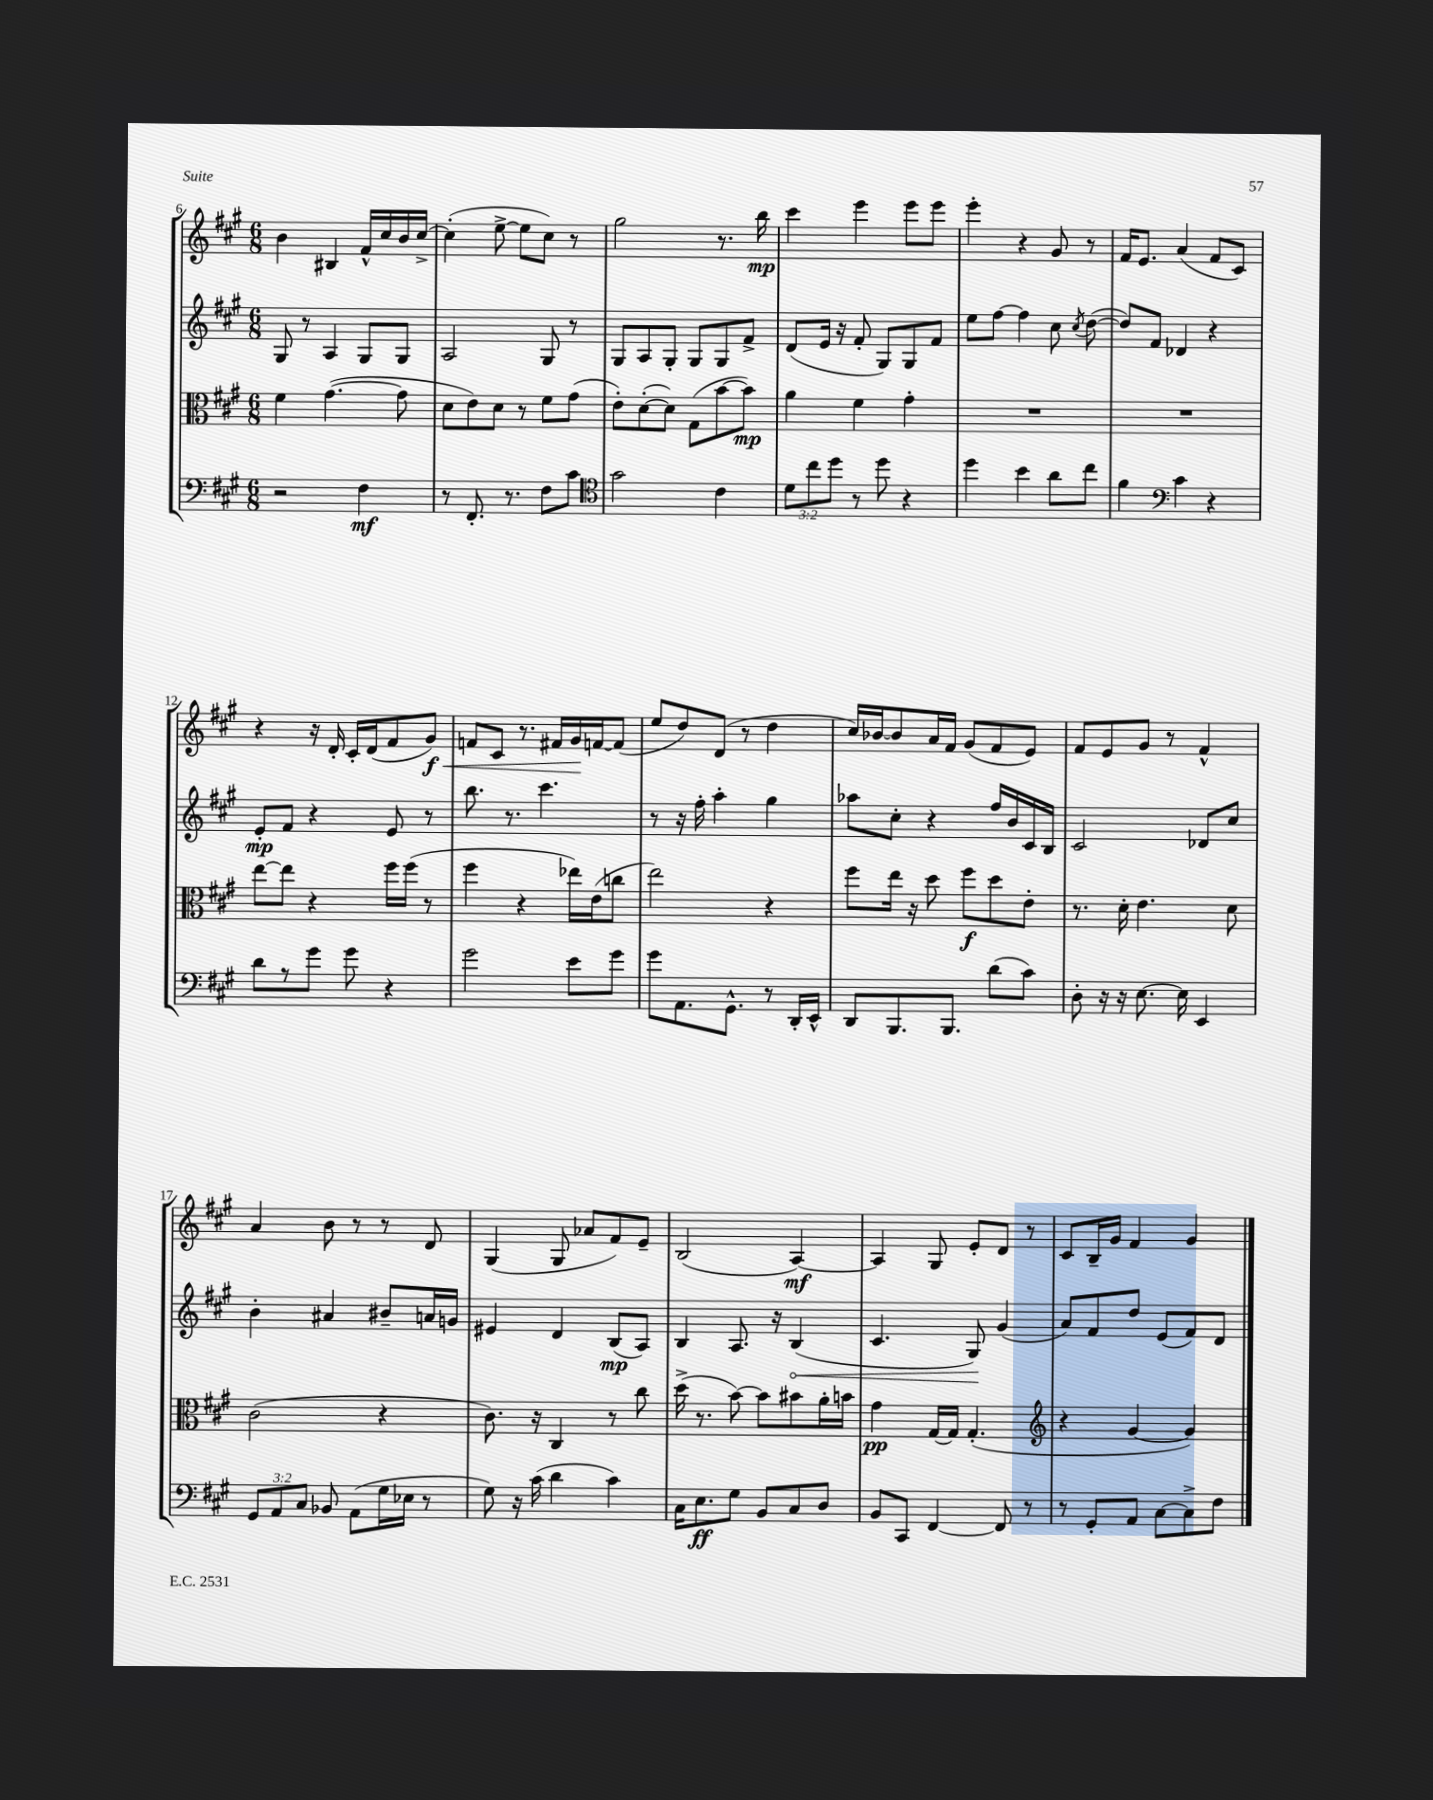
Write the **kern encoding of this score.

**kern	**dynam	**kern	**dynam	**kern	**dynam	**kern	**dynam
*part4	*part4	*part3	*part3	*part2	*part2	*part1	*part1
*staff4	*staff4	*staff3	*staff3	*staff2	*staff2	*staff1	*staff1
*clefF4	*	*clefC3	*	*clefG2	*	*clefG2	*
*k[f#c#g#]	*	*k[f#c#g#]	*	*k[f#c#g#]	*	*k[f#c#g#]	*
*M6/8	*	*M6/8	*	*M6/8	*	*M6/8	*
=6	=6	=6	=6	=6	=6	=6	=6
2r	.	4f#\	.	8G#/	.	4b\	.
.	.	.	.	8r	.	.	.
.	.	([4.g#\	.	4A/	.	4B#X/	.
4F#\	mf	.	.	8G#/L	.	16f#^^/LL	.
.	.	.	.	.	.	16cc#/	.
.	.	8g#\]	.	8G#/J	.	16b/	.
.	.	.	.	.	.	[16cc#^/JJ	.
=7	=7	=7	=7	=7	=7	=7	=7
8r	.	8d\L	.	2A/	.	(4cc#'\]	.
8.FF#'/	.	8e\)	.	.	.	.	.
.	.	8d\J	.	.	.	[8ee^\	.
8.r	.	.	.	.	.	.	.
.	.	8r	.	.	.	8ee\L]	.
8F#\L	.	8f#\L	.	8G#/	.	8cc#\J)	.
8c#\J	.	(8g#\J	.	8r	.	8r	.
=8	=8	=8	=8	=8	=8	=8	=8
*clefC4	*	*	*	*	*	*	*
2g#\	.	8e'\L)	.	8G#/L	.	2gg#\	.
.	.	([8d'\	.	8A/	.	.	.
.	.	8d\J])	.	8G#'/J	.	.	.
.	.	(8G#\L	.	8G#/L	.	.	.
4c#\	.	[8b\	.	8G#/	.	8.r	.
.	.	8b\J])	mp	8f#^/J	.	.	.
.	.	.	.	.	.	16bb\	mp
=9	=9	=9	=9	=9	=9	=9	=9
12d\L	.	4a\	.	(8d/L	.	4ccc#\	.
12cc#\	.	.	.	.	.	.	.
.	.	.	.	16e/Jk	.	.	.
12dd\J	.	.	.	.	.	.	.
.	.	.	.	16r	.	.	.
8r	.	4f#\	.	8f#'/	.	4eee\	.
8dd\	.	.	.	8G#/L)	.	.	.
4r	.	4g#'\	.	8G#/	.	8eee\L	.
.	.	.	.	8f#/J	.	8eee\J	.
=10	=10	=10	=10	=10	=10	=10	=10
4dd\	.	2.r	.	8ee\L	.	4eee'\	.
.	.	.	.	[8ff#\J	.	.	.
4b\	.	.	.	4ff#\]	.	4r	.
8a\L	.	.	.	8cc#\	.	8g#/	.
.	.	.	.	8qcc#/	.	.	.
8cc#\J	.	.	.	([8dd\	.	8r	.
=11	=11	=11	=11	=11	=11	=11	=11
4f#\	.	2.r	.	8dd/L])	.	16f#/KL	.
.	.	.	.	.	.	8.e/J	.
.	.	.	.	8f#/J	.	.	.
*clefF4	*	*	*	*	*	*	*
4c#\	.	.	.	4d-X/	.	(4a/	.
4r	.	.	.	4r	.	8f#/L	.
.	.	.	.	.	.	8c#/J)	.
!!LO:LB:g=z
=12	=12	=12	=12	=12	=12	=12	=12
8d\L	.	[8ee\L	.	8e'/L	mp	4r	.
8r	.	8ee\J]	.	8f#/J	.	.	.
8g#\J	.	4r	.	4r	.	16r	.
.	.	.	.	.	.	16d'/	.
8g#\	.	.	.	.	.	16c#'/LL	.
.	.	.	.	.	.	(16d/J	.
4r	.	16ff#\LL	.	8e/	.	8f#/	.
.	.	(16ff#\JJ	.	.	.	.	.
!	!	!	!	!	!	!	!LO:HP:b
.	.	8r	.	8r	.	8g#/J)	< f
=13	=13	=13	=13	=13	=13	=13	=13
2g#\	.	4ff#\	.	8.bb\	.	8fn/L	.
.	.	.	.	.	.	8c#/J	.
.	.	.	.	8.r	.	.	.
.	.	4r	.	.	.	8.r	.
.	.	.	.	4.ccc#\	.	.	.
.	.	.	.	.	.	16f#X/LL	.
8e\L	.	16ee-X\LL)	.	.	.	16g#/	.
.	.	(16e\J	.	.	.	[16fn/J	[
8g#\J	.	8ccn\J	.	.	.	(8f/J]	.
=14	=14	=14	=14	=14	=14	=14	=14
8g#\L	.	2ee\)	.	8r	.	8ee/L	.
8.AA\	.	.	.	16r	.	8dd/)	.
.	.	.	.	16ff#'\	.	.	.
.	.	.	.	4aa'\	.	(8d/J	.
8.GG#^^\J	.	.	.	.	.	.	.
.	.	.	.	.	.	8r	.
8r	.	4r	.	4gg#\	.	4dd\	.
16DD'/LL	.	.	.	.	.	.	.
16EE^^/JJ	.	.	.	.	.	.	.
=15	=15	=15	=15	=15	=15	=15	=15
8DD/L	.	8ff#\L	.	8aa-X\L	.	16cc#/LL)	.
.	.	.	.	.	.	[16b-X/J	.
8.BBB/	.	16ee\Jk	.	8cc#'\J	.	8b-/]	.
.	.	16r	.	.	.	.	.
.	.	8dd\	.	4r	.	16a/L	.
8.BBB/J	.	.	.	.	.	16f#/JJ	.
.	.	8ff#\L	f	.	.	(8g#/L	.
(8d\L	.	8dd\	.	16ff#/LL	.	8f#/	.
.	.	.	.	16b/	.	.	.
8c#\J)	.	8e'\J	.	16c#/	.	8e/J)	.
.	.	.	.	16B/JJ	.	.	.
=16	=16	=16	=16	=16	=16	=16	=16
8D'\	.	8.r	.	2c#/	.	8f#/L	.
16r	.	.	.	.	.	8e/	.
16r	.	16d'\	.	.	.	.	.
[8.E\	.	4.e\	.	.	.	8g#/J	.
.	.	.	.	.	.	8r	.
16E\]	.	.	.	.	.	.	.
4EE/	.	.	.	8d-X/L	.	4f#^^/	.
.	.	8d\	.	8cc#/J	.	.	.
!!LO:LB:g=z
=17	=17	=17	=17	=17	=17	=17	=17
12GG#/L	.	(2c#\	.	4b'\	.	4a/	.
12AA/	.	.	.	.	.	.	.
12C#/J	.	.	.	.	.	.	.
8BB-X/	.	.	.	4a#X/	.	8b\	.
(8AA\L	.	.	.	.	.	8r	.
16G#\L	.	4r	.	8b#X~/L	.	8r	.
16E-X\JJ	.	.	.	.	.	.	.
8r	.	.	.	16an/L	.	8d/	.
.	.	.	.	16gn/JJ	.	.	.
=18	=18	=18	=18	=18	=18	=18	=18
8G#\)	.	8.c#\)	.	4e#X/	.	(4G#/	.
16r	.	.	.	.	.	.	.
(16c#\	.	16r	.	.	.	.	.
4d\	.	4C#/	.	4d/	.	8G#/	.
.	.	.	.	.	.	8a-X/L	.
4c#\)	.	8r	.	(8B/L	mp	8f#/)	.
.	.	8cc#\	.	8A/J)	.	8e~/J	.
=19	=19	=19	=19	=19	=19	=19	=19
16C#\KL	.	(16dd^\	.	4B/	.	(2B/	.
8.E\	ff	8.r	.	.	.	.	.
8G#\J	.	[8b\)	.	8.A/	.	.	.
8BB/L	.	8b\L]	.	.	.	.	.
.	.	.	.	16r	.	.	.
!	!	!	!	!	!LO:HP:b	!	!
8C#/	.	8b#X\	.	(4B/	<	[4A/)	mf
8D/J	.	16a'\L	.	.	.	.	.
.	.	16bn\JJ	.	.	.	.	.
=20	=20	=20	=20	=20	=20	=20	=20
8BB/L	.	4g#\	pp	4.c#/	.	4A/]	.
8CC#/J	.	.	.	.	.	.	.
[4FF#/	.	[16G#/LL	.	.	.	8G#/	.
.	.	16G#/JJ]	.	.	.	.	.
.	.	(4.G#'/	.	8G#/)	.	8e'/L	.
8FF#/]	.	.	.	(4g#/	[	8d/J	.
8r	.	.	.	.	.	8r	.
=21	=21	=21	=21	=21	=21	=21	=21
*	*	*clefG2	*	*	*	*	*
8r	.	4r	.	8a/L)	.	8c#/L	.
8GG#'/L	.	.	.	8f#/	.	16B~/L	.
.	.	.	.	.	.	16g#/JJ	.
8AA/J	.	[4g#/	.	8dd/J	.	4f#/	.
[8C#\L	.	.	.	(8e/L	.	.	.
8C#^\]	.	4g#/])	.	8f#/)	.	4g#/	.
8F#\J	.	.	.	8d/J	.	.	.
==	==	==	==	==	==	==	==
*-	*-	*-	*-	*-	*-	*-	*-
